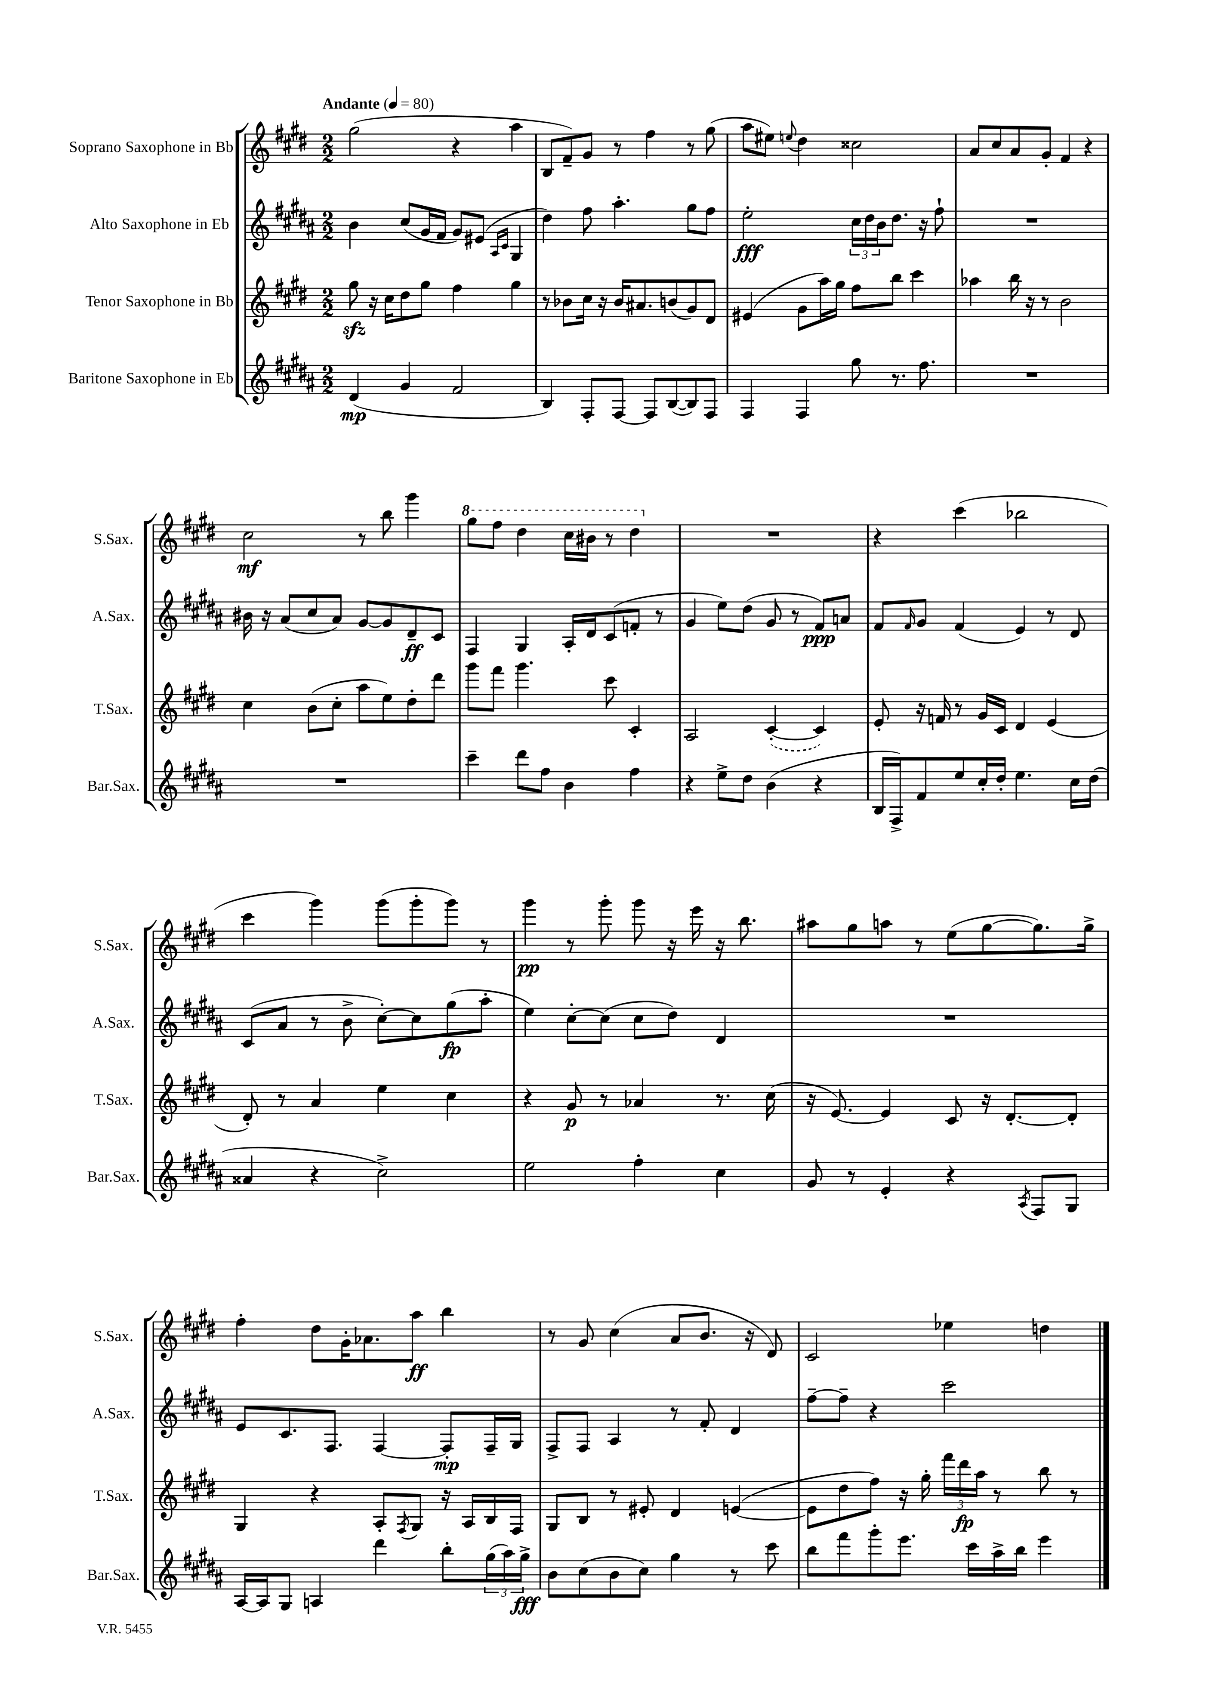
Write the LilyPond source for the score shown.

<<
\new StaffGroup <<
\new Staff = "s0" \with { instrumentName = "Soprano Saxophone in Bb" shortInstrumentName = "S.Sax." } {
    \clef treble \key e \major \numericTimeSignature \time 2/2 \tempo "Andante" 4 = 80
    gis''2( r4 a''4 |
    b8 fis'8--) gis'8 r8 fis''4 r8 gis''8( |
    a''8 eis''8) \appoggiatura { e''8 } dis''4 cisis''2 |
    a'8 cis''8 a'8 gis'8-. fis'4 r4 |
    cis''2\mf r8 b''8 gis'''4 |
    \ottava #1 gis'''8 fis'''8 dis'''4 cis'''16 bis''16 r8 dis'''4 \ottava #0 |
    R1 |
    r4 cis'''4( bes''2 |
    cis'''4 gis'''4) gis'''8( gis'''8-. gis'''8) r8 |
    gis'''4\pp r8 gis'''8-. gis'''8 r16 e'''16 r16 b''8. |
    ais''8 gis''8 a''8 r8 e''8( gis''8~ gis''8.) gis''16-> |
    fis''4-. dis''8 gis'16-. aes'8. a''8\ff b''4 |
    r8 gis'8 cis''4( a'8 b'8. r16 dis'8) |
    cis'2 ees''4 d''4 \bar "|." |
}
\new Staff = "s1" \with { instrumentName = "Alto Saxophone in Eb" shortInstrumentName = "A.Sax." } {
    \clef treble \key b \major \numericTimeSignature \time 2/2
    b'4 cis''8( gis'16 fis'16 gis'8) eis'8( \grace { ais16 cis'16 } gis4 |
    dis''4) fis''8 ais''4.-. gis''8 fis''8 |
    e''2-.\fff \tuplet 3/2 { cis''16 dis''16 b'16 } dis''8. r16 fis''8-! |
    R1 |
    bis'16 r16 ais'8( cis''8 ais'8) gis'8~ gis'8 dis'8--\ff cis'8 |
    fis4 gis4 ais16-. dis'16 cis'8( f'8-. r8 |
    gis'4 e''8) dis''8( gis'8 r8 fis'8\ppp) a'8 |
    fis'8 \grace { fis'16 } gis'8 fis'4( e'4) r8 dis'8 |
    cis'8( ais'8 r8 b'8-> cis''8~-.) cis''8 gis''8\fp( ais''8-. |
    e''4) cis''8~-. cis''8( cis''8 dis''8) dis'4 |
    R1 |
    e'8 cis'8. fis8. fis4~ fis8-.\mp fis16-- gis16 |
    fis8-> fis8 ais4 r8 fis'8-. dis'4 |
    fis''8~-- fis''8-- r4 cis'''2 \bar "|." |
}
\new Staff = "s2" \with { instrumentName = "Tenor Saxophone in Bb" shortInstrumentName = "T.Sax." } {
    \clef treble \key e \major \numericTimeSignature \time 2/2
    gis''8\sfz r16 cis''16 dis''8 gis''8 fis''4 gis''4 |
    r8 bes'8 cis''16 r16 bes'16 ais'8. b'8( gis'8) dis'8 |
    eis'4( gis'8 a''16) gis''16 fis''8 b''8 cis'''4 |
    aes''4 b''16 r16 r8 b'2 |
    cis''4 b'8( cis''8-. a''8 e''8) dis''8-. dis'''8 |
    gis'''8 fis'''8 gis'''4. cis'''8 cis'4-. |
    a2 \once \slurDashed cis'4~-.( cis'4) |
    e'8-. r16 f'16 r8 gis'16 cis'16 dis'4 e'4( |
    dis'8-.) r8 a'4 e''4 cis''4 |
    r4 gis'8\p r8 aes'4 r8. cis''16( |
    r16 e'8.~) e'4 cis'8 r16 dis'8.~-. dis'8-. |
    gis4 r4 a8-. \acciaccatura { fis8 } gis8 r16 a16 b16 fis16 |
    gis8 b8 r8 eis'8-. dis'4 e'4~( |
    e'8 dis''8 fis''8) r16 gis''16-. \tuplet 3/2 { fis'''16 dis'''16\fp a''16 } r8 b''8 r8 \bar "|." |
}
\new Staff = "s3" \with { instrumentName = "Baritone Saxophone in Eb" shortInstrumentName = "Bar.Sax." } {
    \clef treble \key b \major \numericTimeSignature \time 2/2
    dis'4\mp( gis'4 fis'2 |
    b4) fis8-. fis8~ fis8 b8~( b8) fis8 |
    fis4 fis4 gis''8 r8. fis''8. |
    R1 |
    R1 |
    cis'''4-- dis'''8 fis''8 b'4 fis''4 |
    r4 e''8-> dis''8 b'4( r4 |
    b16 fis16->) fis'8 e''8 cis''16-. dis''16-. e''4. cis''16 dis''16( |
    aisis'4 r4 cis''2->) |
    e''2 fis''4-. cis''4 |
    gis'8 r8 e'4-. r4 \acciaccatura { ais8 } fis8 gis8 |
    ais16~ ais16 gis8 a4 dis'''4 b''8-. \tuplet 3/2 { gis''16( ais''16) gis''16->\fff } |
    b'8 cis''8( b'8 cis''8) gis''4 r8 cis'''8 |
    b''8 fis'''8 gis'''8-. e'''8. cis'''16 ais''16-> b''16 e'''4 \bar "|." |
}
>>
>>
\layout { \context { \Score \remove "Bar_number_engraver" } }
